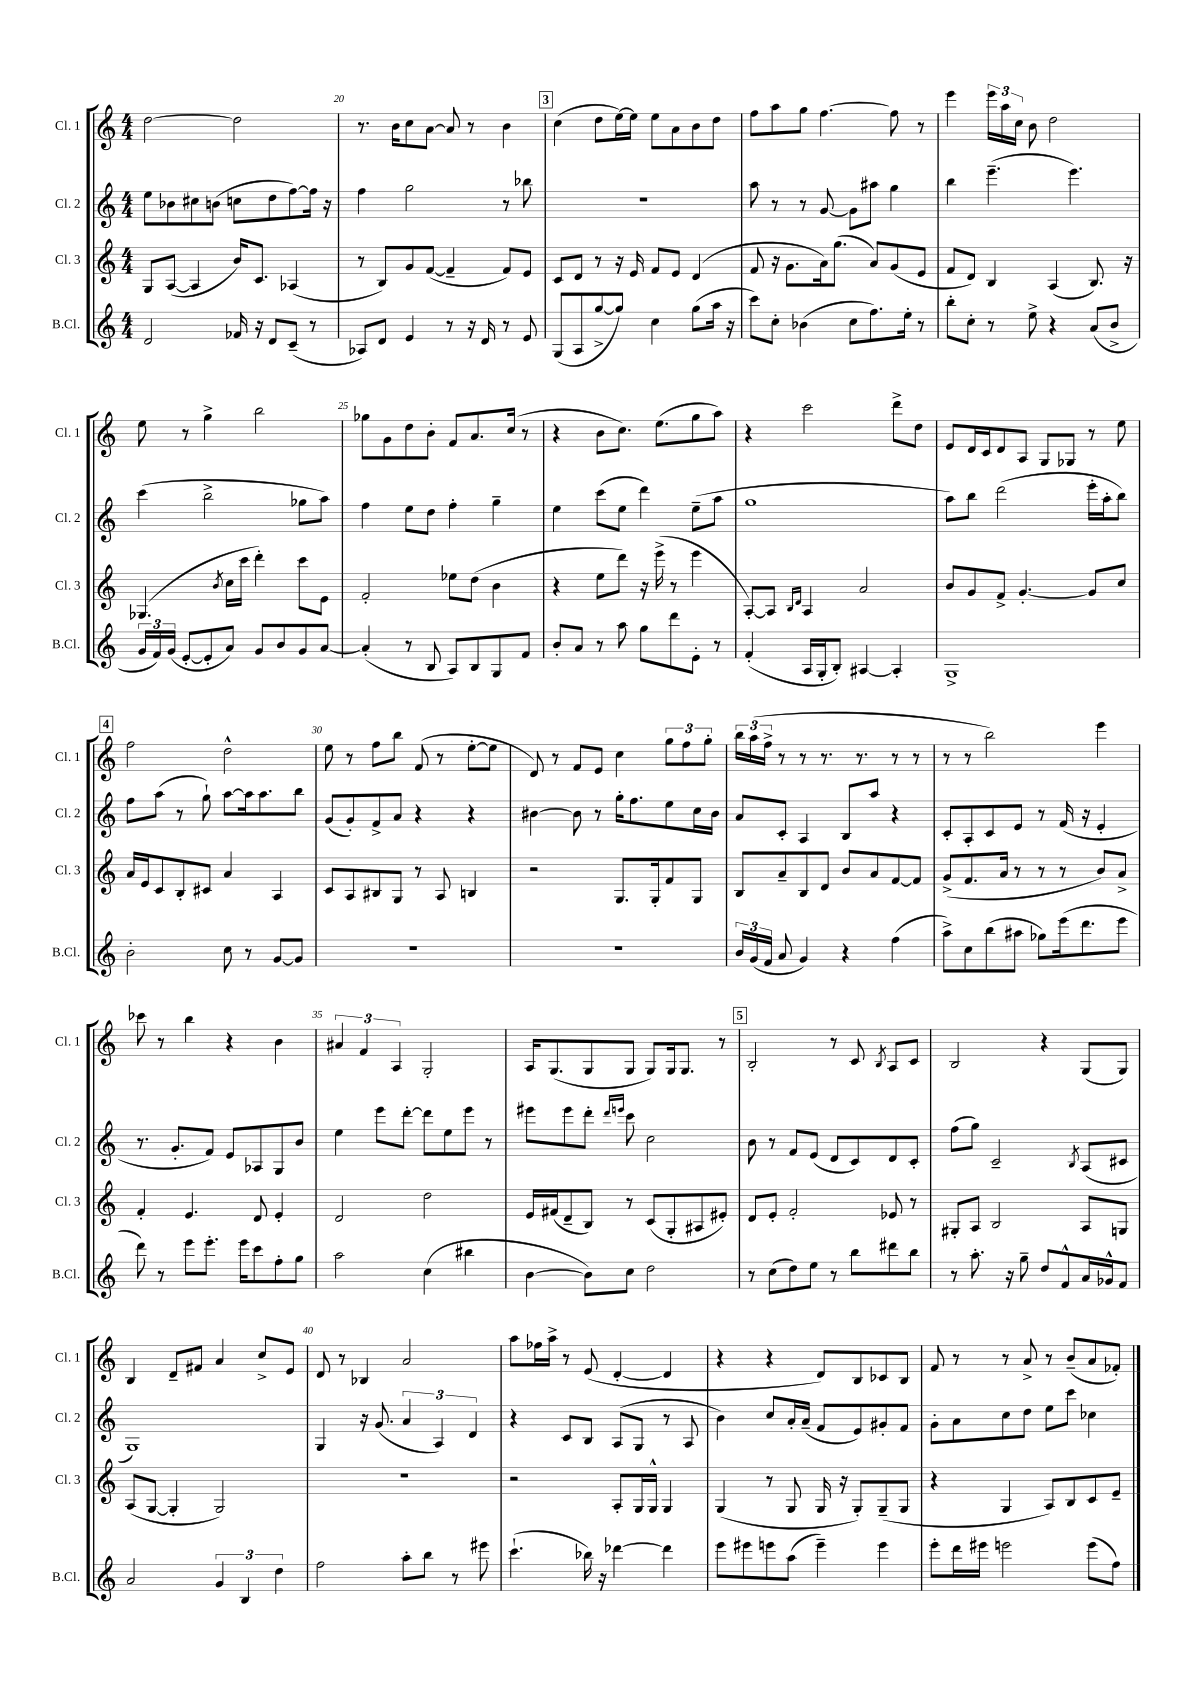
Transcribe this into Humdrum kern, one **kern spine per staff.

**kern	**kern	**kern	**kern
*part4	*part3	*part2	*part1
*staff4	*staff3	*staff2	*staff1
*I"B.Cl.	*I"Cl. 3	*I"Cl. 2	*I"Cl. 1
*I'B.Cl.	*I'Cl. 3	*I'Cl. 2	*I'Cl. 1
*clefG2	*clefG2	*clefG2	*clefG2
*k[]	*k[]	*k[]	*k[]
*M4/4	*M4/4	*M4/4	*M4/4
=19	=19	=19	=19
2d/	8G/L	8ee\L	[2dd\
.	([8A/J	8b-X\	.
.	4A/]	8cc#X\	.
.	.	(8bn\J	.
16f-X/	16b/KL)	8ccn\L	2dd\]
16r	8.c/J	.	.
8d/L	.	8dd\	.
(8c~/J	(4A-X/	[8ff\)	.
8r	.	16ff\Jk]	.
.	.	16r	.
=20	=20	=20	=20
8A-X/L)	8r	4ff\	8.r
8d/J	8B/L)	.	.
.	.	.	16b\KL
4e/	8g/	2gg\	8cc\
.	([8f/J	.	[8a\J
8r	4f~/]	.	8a/]
16r	.	.	8r
16d/	.	.	.
8r	8f/L)	8r	4b\
8e/	8e/J	8bb-X\	.
!!LO:REH:place=s1:t=3
=21	=21	=21	=21
(8G/L	8c/L	1r	(4cc\
8A/	8d/J	.	.
[8gg^/	8r	.	8dd\L
8gg/J])	16r	.	[16ee\L)
.	16e/	.	16ee\JJ]
4cc\	8f/L	.	8ee\L
.	8e/J	.	8a\
(8gg\L	(4d/	.	8b\
16aa\Jk	.	.	8dd\J
16r	.	.	.
=22	=22	=22	=22
8ccc\L)	8f/	8aa\	8ff\L
8cc'\J	16r	8r	8aa\
.	8.g\L	.	.
(4b-X\	.	8r	8gg\J
.	16a\k)	[8g/	[4.ff\
.	(8.gg\J	.	.
8cc\L	.	8g\L]	.
8.ff\)	8a/L)	8aa#X\J	.
.	(8g/	4gg\	8ff\]
16ee'\Jk	.	.	.
8r	8e/J	.	8r
=23	=23	=23	=23
8bb'\L	8f/L	4bb\	4eee\
8cc'\J	8d/J)	.	.
8r	4B/	(4.eee~\	24eee\LL
.	.	.	24aa\
.	.	.	24cc\JJ
8ee^\	.	.	8b\
4r	(4A/	.	2dd\
.	.	4.eee\)	.
(8a/L	8.B/)	.	.
8b^/J	.	.	.
.	16r	.	.
!!LO:LB:g=z
=24	=24	=24	=24
24g/LL	(4.G-X/	(4ccc\	8ee\
24f/)	.	.	.
(24g/JJ	.	.	.
[8e'/L	.	.	8r
8e'/]	.	2bb^\	4gg^\
.	8qb/	.	.
8a/J)	16cc\LL	.	.
.	16ccc\JJ	.	.
8g/L	4ddd'\)	.	2bb\
8b/	.	.	.
8g/	8ccc\L	8gg-X\L	.
[8a/J	8e\J	8aa\J)	.
=25	=25	=25	=25
(4a'/]	2f'/	4ff\	8gg-X\L
.	.	.	8g\
8r	.	8ee\L	8dd\
8B/	.	8dd\J	8b'\J
8A/L)	8ee-X\L	4ff'\	8f/L
8B/	(8dd\J	.	8.a/
8G/	4b\	4gg~\	.
.	.	.	(16cc/Jk
8f/J	.	.	8r
=26	=26	=26	=26
8b'/L	4r	4ee\	4r
8a/J	.	.	.
8r	8ee\L	(8ccc\L	8b\L
8aa\	8ddd\J)	8ee\J	8.cc\J)
8gg\L	16r	4ddd\)	.
.	(16eee^\	.	(8.ee\L
8ddd\	8r	.	.
8e'\J	4eee\	(8ee~\L	8gg\
8r	.	8aa\J	8aa\J)
=27	=27	=27	=27
(4f'/	[8A'/L)	1gg	4r
.	8A/J]	.	.
.	16qqB/LL	.	.
.	16qqd/JJ	.	.
16A/LL	4A/	.	2ccc\
16G'/J	.	.	.
8B'/J)	.	.	.
[4A#X/	2a/	.	.
4A#'/]	.	.	8ddd^\L
.	.	.	8dd\J
=28	=28	=28	=28
1G^	8b/L	8aa\L)	8e/L
.	8g/	8bb\J	16d/L
.	.	.	16c/J
.	8f^/J	(2ddd\	8d/
.	[4.g'/	.	8A/J
.	.	.	8G/L
.	.	.	8G-X/J
.	8g/L]	16eee'\LL	8r
.	.	16aa'\J	.
.	8cc/J	8bb\J)	8ee\
!!LO:LB:g=z
!!LO:REH:place=s1:t=4
=29	=29	=29	=29
2b'\	16a/LL	8ff\L	2ff\
.	16e/J	.	.
.	8c/	(8aa\J	.
.	8B'/	8r	.
.	8c#X/J	8gg`\)	.
8cc\	4a/	[8aa\L	2dd^^\
8r	.	16aa\k]	.
.	.	8.aa\	.
[8g/L	4A/	.	.
8g/J]	.	8bb\J	.
=30	=30	=30	=30
1r	8c/L	(8g/L	8ee\
.	8A/	8g'/)	8r
.	8B#X/	8f^/	8ff\L
.	8G/J	8a/J	8bb\J
.	8r	4r	(8f/
.	8A/	.	8r
.	4Bn/	4r	[8ee'\L
.	.	.	8ee\J]
=31	=31	=31	=31
1r	2r	[4b#X\	8d/)
.	.	.	8r
.	.	8b#\]	8f/L
.	.	8r	8e/J
.	8.G/L	16gg'\KL	4cc\
.	.	8.ff\	.
.	16G'/k	.	.
.	8f/	8ee\	12gg\L
.	.	.	12ff\
.	8G/J	16cc\L	.
.	.	.	12gg'\J
.	.	16b#\JJ	.
=32	=32	=32	=32
24b/LL	8B/L	8a/L	24bb\LL
(24g/	.	.	(24aa\
24f/JJ	.	.	24ff^\JJ
8a/	8a~/	8c'/J	8r
4g/)	8B/	4A/	8r
.	8d/J	.	8.r
4r	8b/L	8B/L	.
.	.	.	8.r
.	8a/	8aa/J	.
(4ff\	[8f/	4r	8r
.	8f/J]	.	8r
=33	=33	=33	=33
8aa^\L)	(8g^/L	8c'/L	8r
8cc\	8.f/	8A'/	8r
(8bb\	.	8c/	2bb\)
.	16a/Jk	.	.
8aa#X\J	8r	8e/J	.
8gg-X\L)	8r	8r	.
(16eee\k	8r	(16f/	.
8.ddd\	.	16r	.
.	8b/L)	4e'/	4eee\
8eee\J	8a^/J	.	.
!!LO:LB:g=z
=34	=34	=34	=34
8ddd\)	4f'/	8.r	8ccc-X\
8r	.	.	8r
.	.	8.g'/L	.
8eee\L	4.e/	.	4bb\
8.eee'\J	.	8f/J)	.
.	.	8e/L	4r
16eee\KL	.	.	.
8ccc\	8d/	8A-X/	.
8ff'\	4e'/	8G/	4b\
8gg\J	.	8b/J	.
=35	=35	=35	=35
2aa\	2d/	4ee\	6a#X/
.	.	.	6f/
.	.	8eee\L	.
.	.	.	6A/
.	.	[8ddd'\J	.
(4cc\	2dd\	8ddd\L]	2G'/
.	.	8ee\	.
4bb#X\	.	8eee\J	.
.	.	8r	.
=36	=36	=36	=36
[4b\	16e/LL	8eee#X\L	16A/KL
.	(16f#X/J	.	(8.G/
.	8d~/	8eee#\	.
8b\L])	8B/J)	8ddd'\J	8G/
.	.	16qqddd/LL	.
.	.	16qqeeen/JJ	.
8cc\J	8r	8ccc\	8G/J
2dd\	(8c/L	2cc\	8G/L)
.	8G'/	.	16G/k
.	.	.	8.G/J
.	8A#X/	.	.
.	8e#X'/J)	.	8r
!!LO:REH:place=s1:t=5
=37	=37	=37	=37
8r	8d/L	8b\	2B'/
(8cc\L	8e'/J	8r	.
8dd\)	2f'/	8f/L	.
8ee\J	.	(8e/J	.
8r	.	8d/L	8r
8bb\L	.	8c/)	8c/
.	.	.	8qB/
8ddd#X\	8e-X/	8d/	8A/L
8bb\J	8r	8c'/J	8c/J
=38	=38	=38	=38
8r	8G#X'/L	(8ff\L	2B/
8.aa'\	8A/J	8gg\J)	.
.	2B/	2c~/	.
16r	.	.	.
8gg~\	.	.	.
8dd/L	.	.	4r
8f^^/	.	.	.
.	.	8qB/	.
16a/L	8A/L	(8A/L	(8G/L
16g-X^^/J	.	.	.
8f/J	8Gn/J	8c#X/J	8G/J)
!!LO:LB:g=z
=39	=39	=39	=39
2a/	(8A/L	1G)	4B/
.	[8G/J	.	.
.	4G'/]	.	8d~/L
.	.	.	8f#X/J
6g/	2G/)	.	4a/
6B/	.	.	.
.	.	.	8cc^/L
6dd\	.	.	.
.	.	.	8e/J
=40	=40	=40	=40
2ff\	1r	4G/	8d/
.	.	.	8r
.	.	16r	4B-X/
.	.	(8.g/	.
8aa'\L	.	6a/	2a/
8bb\J	.	.	.
.	.	6A/)	.
8r	.	.	.
.	.	6d/	.
8eee#X\	.	.	.
=41	=41	=41	=41
(4.ccc`\	2r	4r	8aa\L
.	.	.	16ff-X\L
.	.	.	16aa^\JJ
.	.	8c/L	8r
16bb-X\)	.	8B/J	(8e/
16r	.	.	.
[4ddd-X\	8A'/L	(8A/L	[4d'/
.	16G/L	8G/J	.
.	16G^^/JJ	.	.
4ddd-\]	4G/	8r	4d/]
.	.	8A/	.
=42	=42	=42	=42
8eee\L	(4G/	4b\)	4r
8eee#X\	.	.	.
8eeen\	8r	8cc/L	4r
(8aa\J	8G/	16a'/L	.
.	.	(16a~/JJ	.
4eee~\)	16G/	8f/L	8d/L)
.	16r	.	.
.	8G'/L)	8e/)	8B/
4eee\	(8G~/	8g#X'/	8c-X/
.	8G/J	8f/J	8B/J
=43	=43	=43	=43
8eee'\L	4r	8g'\L	8f/
16ddd\L	.	8a\	8r
16eee#X\JJ	.	.	.
2eeen\	4G/	8cc\	8r
.	.	8dd\J	8a^/
.	8A/L)	8ee\L	8r
.	8B/	8ccc\J	(8b~/L
(8eee\L	8c/	4cc-X\	8a/
8ff\J)	8e~/J	.	8f-X'/J)
==	==	==	==
*-	*-	*-	*-
